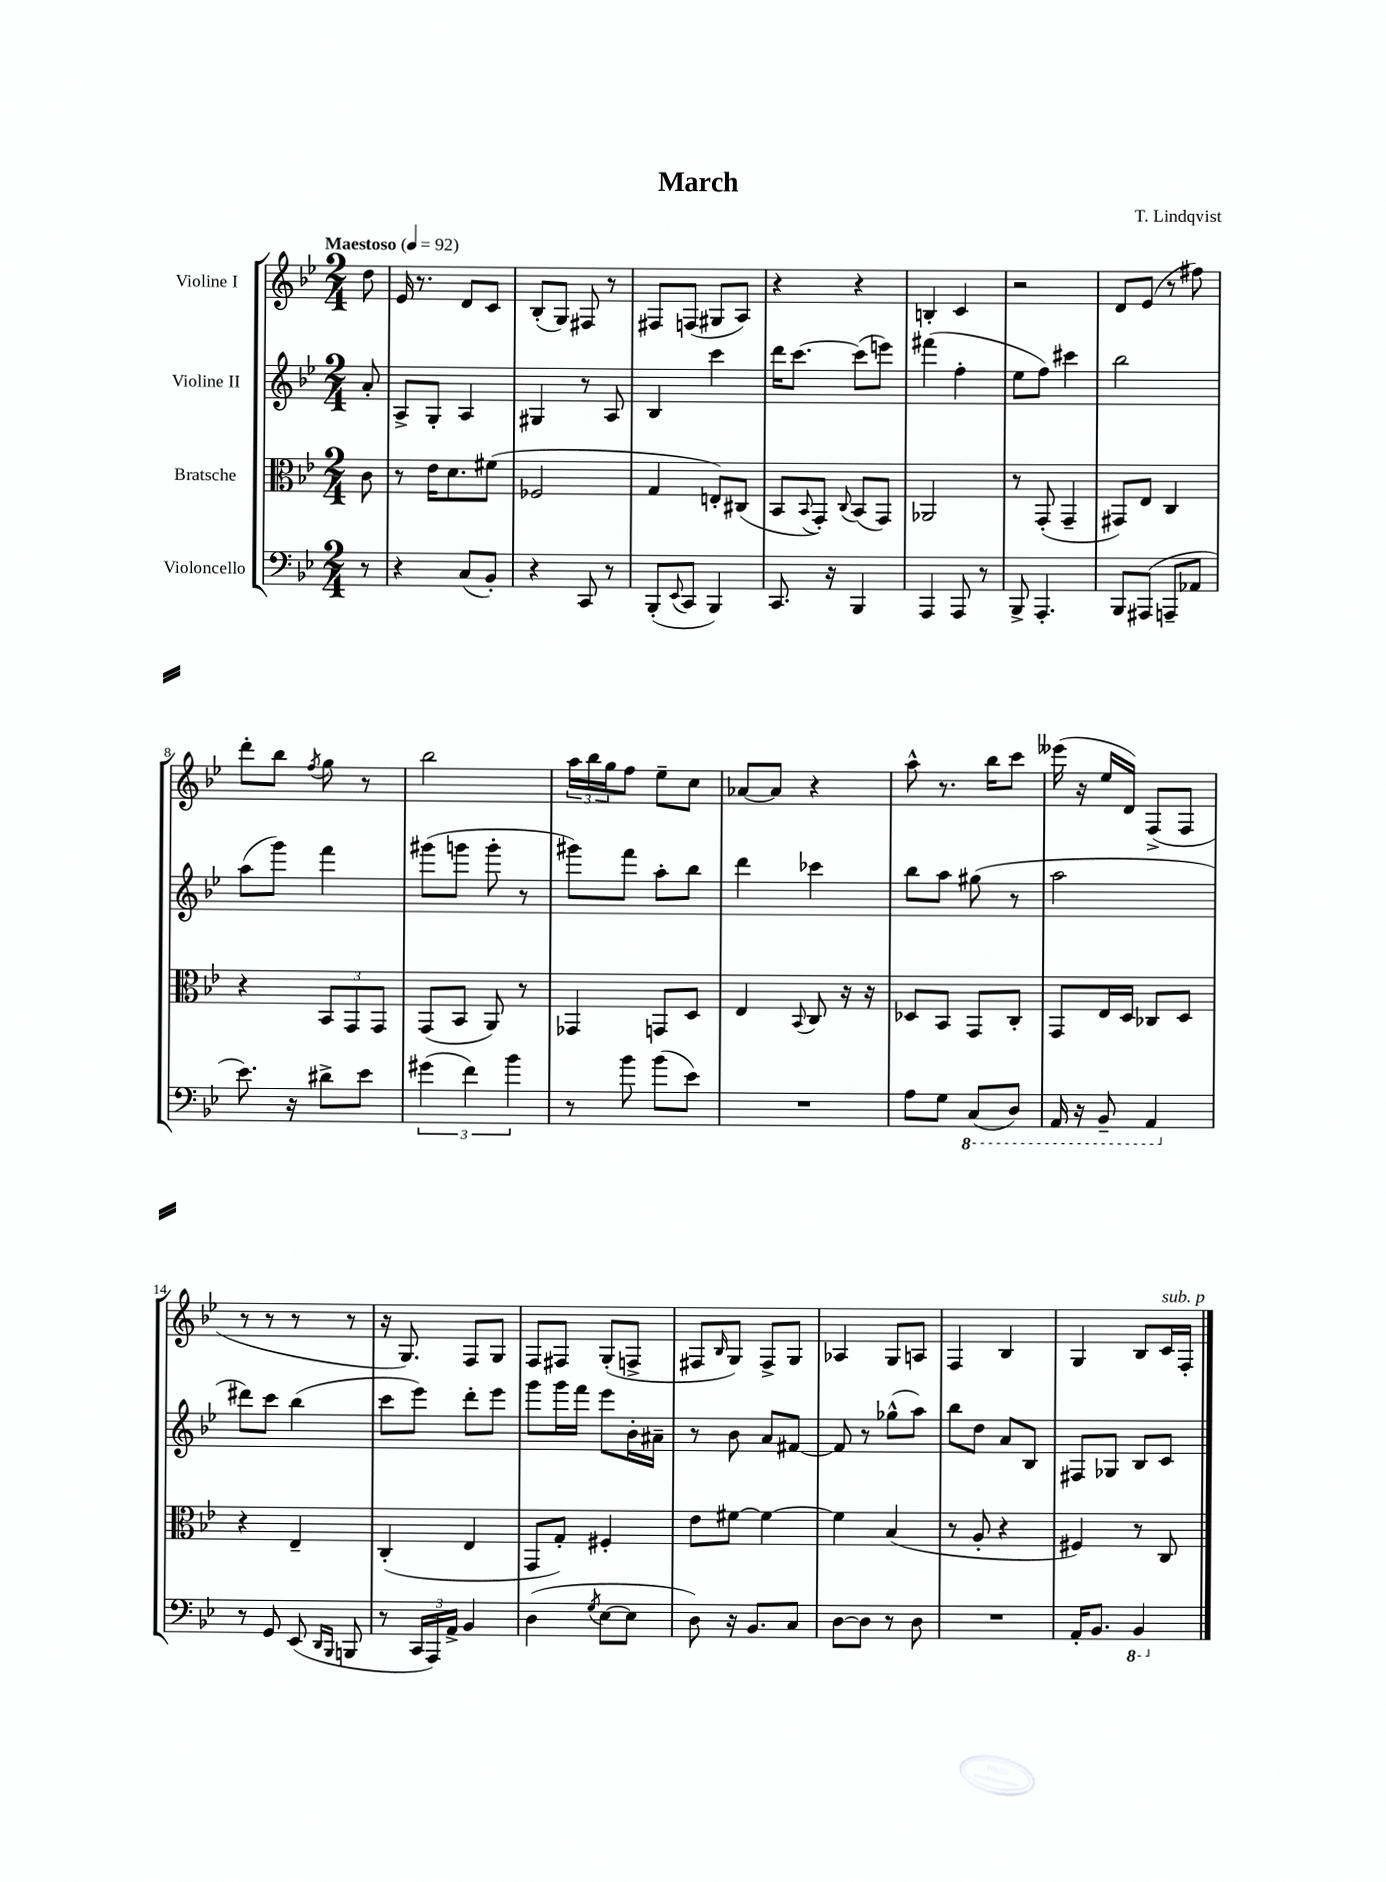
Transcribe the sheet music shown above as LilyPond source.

\header { title = "March" composer = "T. Lindqvist" }
<<
\new StaffGroup <<
\new Staff = "s0" \with { instrumentName = "Violine I" } {
    \clef treble \key bes \major \numericTimeSignature \time 2/4 \partial 8 \tempo "Maestoso" 4 = 92
    d''8 |
    ees'16 r8. d'8 c'8 |
    bes8-.( g8) fis8 r8 |
    fis8 f8( gis8 a8) |
    r4 r4 |
    b4-. c'4 |
    r2 |
    d'8 ees'8( r8 fis''8) |
    d'''8-. bes''8 \acciaccatura { f''8 } g''8 r8 |
    bes''2 |
    \tuplet 3/2 { a''16 bes''16 g''16 } f''8 ees''8-- c''8 |
    aes'8~ aes'8 r4 |
    a''8-^ r8. bes''16 c'''8 |
    eeses'''16( r16 ees''16 d'16) f8->( f8 |
    r8 r8 r8 r8 |
    r16 g8.) f8 g8 |
    f8 fis8 g8-.( f8-> |
    fis8 \grace { bes16 } g8) fis8-> g8 |
    aes4 g8 a8 |
    f4 bes4 |
    g4 bes8 c'16^\markup { \italic "sub. p" } f16-. \bar "|." |
}
\new Staff = "s1" \with { instrumentName = "Violine II" } {
    \clef treble \key bes \major \numericTimeSignature \time 2/4 \partial 8
    a'8-. |
    a8-> g8-. a4 |
    gis4 r8 a8 |
    bes4 c'''4 |
    d'''16 c'''8.~ c'''8( e'''8) |
    fis'''4( f''4-. |
    ees''8 f''8) cis'''4 |
    bes''2 |
    a''8( g'''8) f'''4 |
    gis'''8( g'''8 g'''8-. r8 |
    gis'''8) f'''8 a''8-. bes''8 |
    d'''4 ces'''4 |
    bes''8 a''8 gis''8( r8 |
    a''2 |
    dis'''8) c'''8 bes''4( |
    c'''8 ees'''8) d'''8-. ees'''8 |
    g'''8 g'''16 f'''16 ees'''8 bes'16-. ais'16-- |
    r8 bes'8 a'8 fis'8~ |
    fis'8 r8 ges''8-^( a''8) |
    bes''8 d''8 a'8 bes8 |
    fis8 ges8 bes8 c'8 \bar "|." |
}
\new Staff = "s2" \with { instrumentName = "Bratsche" } {
    \clef alto \key bes \major \numericTimeSignature \time 2/4 \partial 8
    c'8 |
    r8 ees'16 d'8. fis'8( |
    fes2 |
    g4 e8-.) cis8( |
    bes,8 \appoggiatura { bes,8 } g,8-.) \appoggiatura { c8 } bes,8( g,8) |
    aes,2 |
    r8 g,8-.( g,4-- |
    gis,8) ees8 c4 |
    r4 \tuplet 3/2 { bes,8 g,8 g,8 } |
    g,8( bes,8 a,8) r8 |
    ges,4 g,8 d8 |
    ees4 \appoggiatura { bes,8 } c8 r16 r16 |
    des8 bes,8 g,8 c8-. |
    g,8 ees16 d16 ces8 d8 |
    r4 ees4-- |
    c4-.( ees4 |
    g,8 g8-.) fis4-. |
    ees'8 fis'8~ fis'4~ |
    fis'4 bes4( |
    r8 a8-. r4 |
    fis4) r8 c8 \bar "|." |
}
\new Staff = "s3" \with { instrumentName = "Violoncello" } {
    \clef bass \key bes \major \numericTimeSignature \time 2/4 \partial 8
    r8 |
    r4 c8( bes,8-.) |
    r4 c,8 r8 |
    bes,,8-.( \appoggiatura { ees,8 } c,8 bes,,4) |
    c,8. r16 bes,,4 |
    a,,4 a,,8 r8 |
    bes,,8-> a,,4.-. |
    bes,,8 ais,,8( a,,8-- aes,8 |
    ees'8.) r16 dis'8-> ees'8 |
    \tuplet 3/2 { gis'4( f'4) bes'4 } |
    r8 bes'8 bes'8( ees'8) |
    R2 |
    a8 g8 \ottava #-1 c,8( d,8) |
    a,,16 r16 bes,,8-- a,,4 \ottava #0 |
    r8 g,8 ees,8( \grace { d,16 bes,,16 } b,,8 |
    r8 \tuplet 3/2 { c,16 a,,16) a,16-> } bes,4 |
    d4( \acciaccatura { g8 } ees8~ ees8 |
    d8) r16 bes,8. c8 |
    d8~ d8 r8 d8 |
    R2 |
    a,16-. bes,8. \ottava #-1 bes,,4 \ottava #0 \bar "|." |
}
>>
>>
